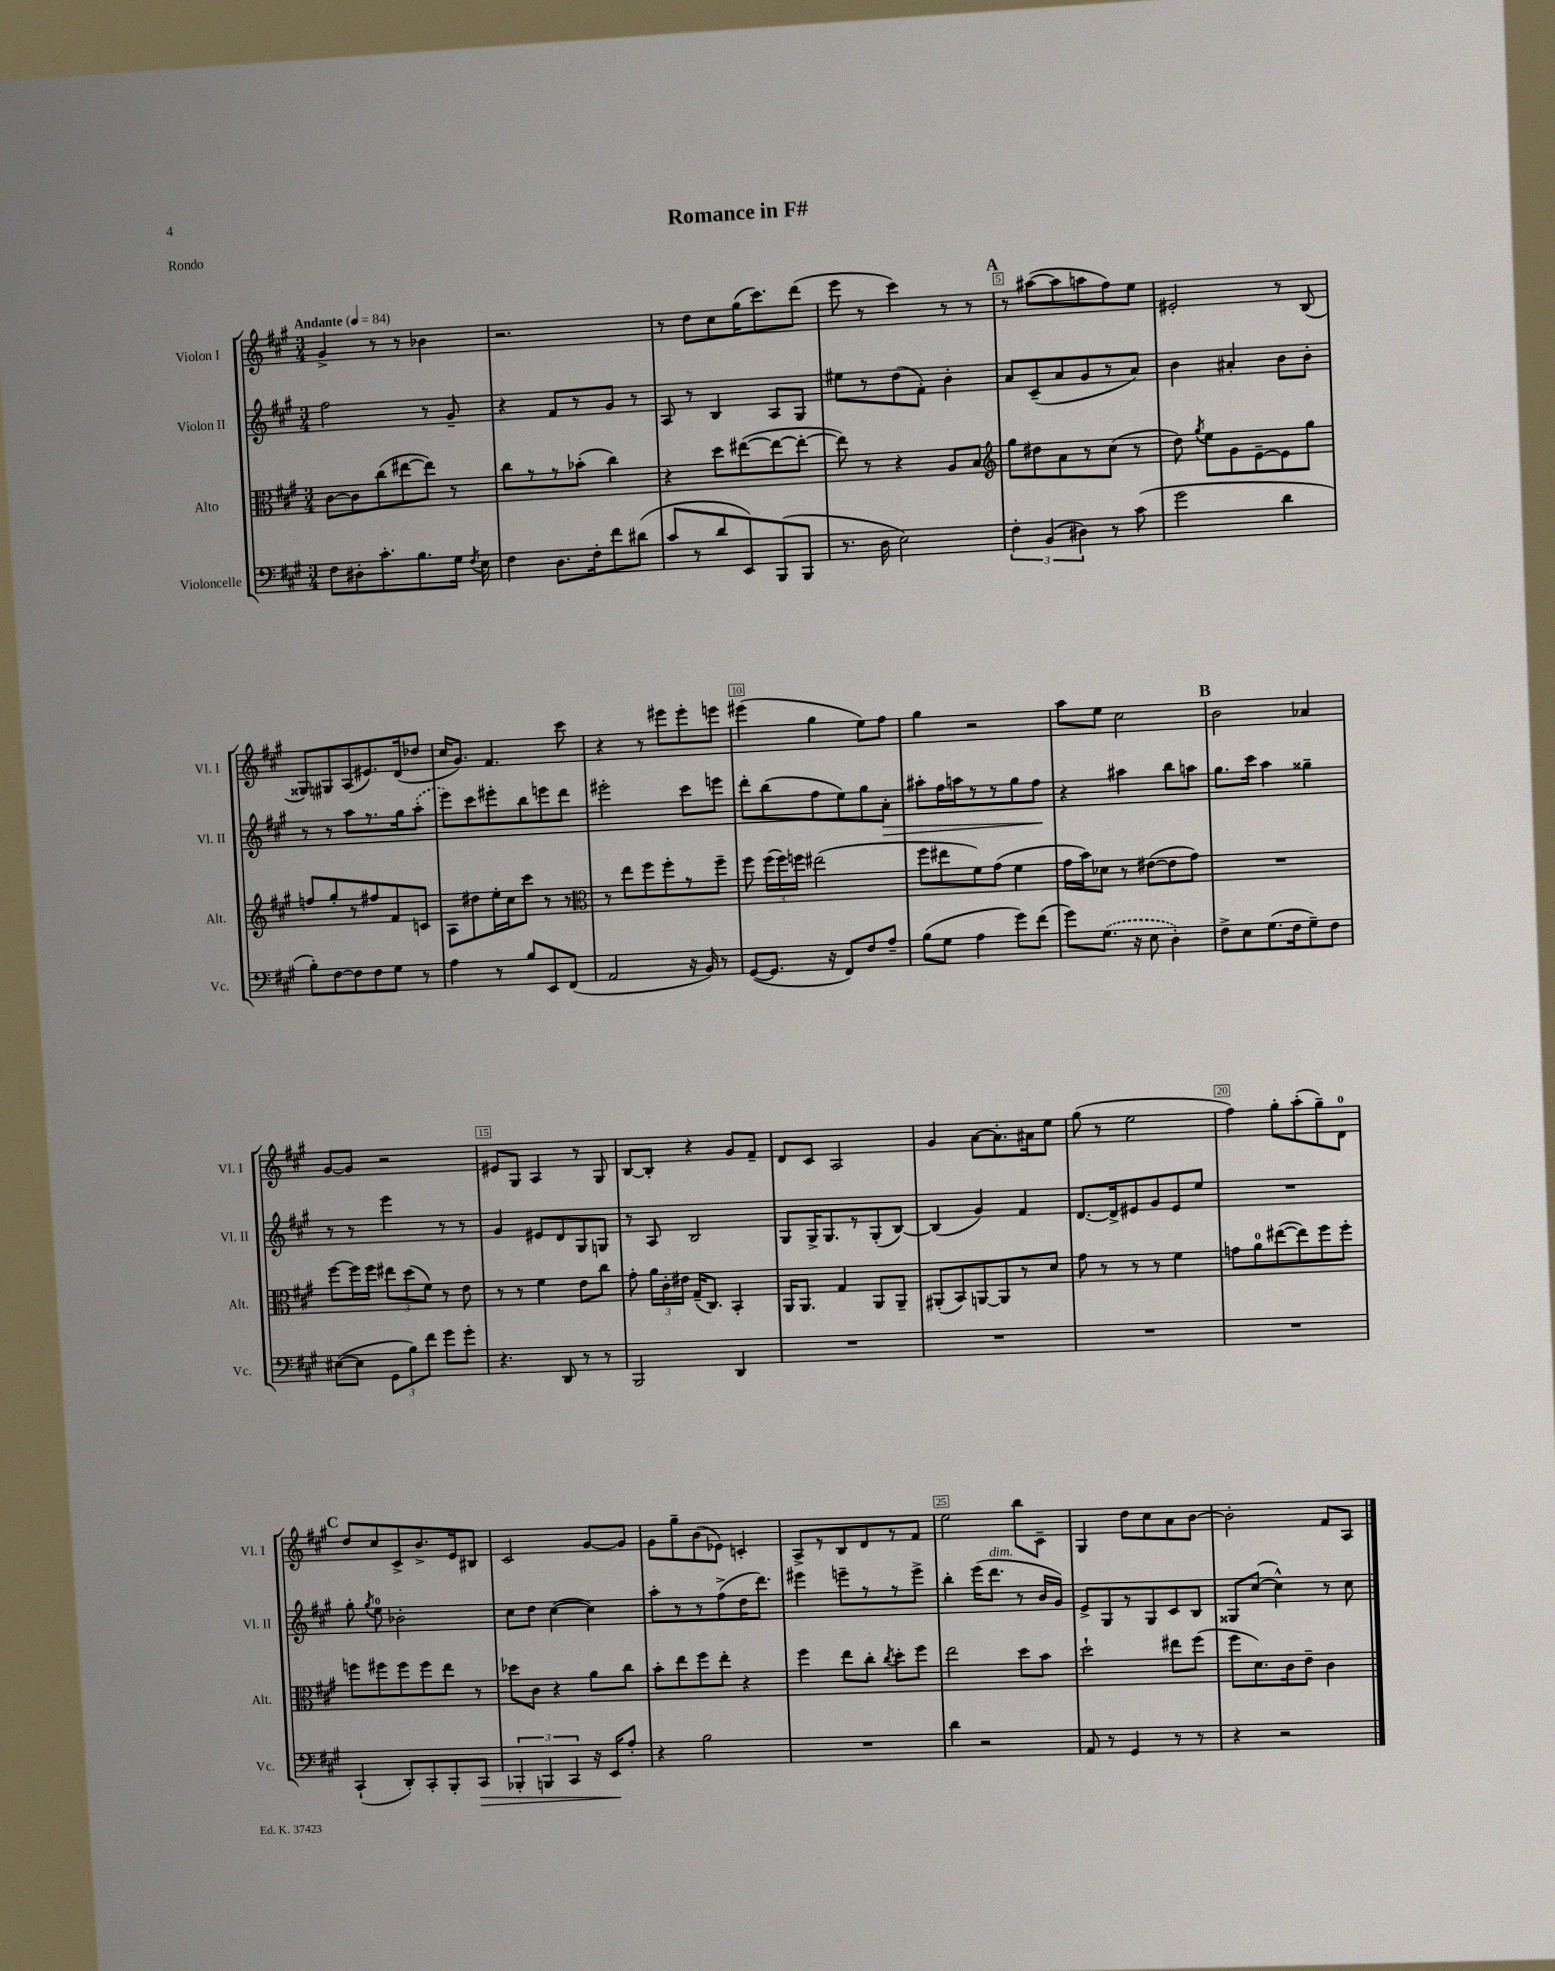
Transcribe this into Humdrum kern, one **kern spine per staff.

**kern	**dynam	**kern	**kern	**dynam	**kern
*part4	*part4	*part3	*part2	*part2	*part1
*staff4	*staff4	*staff3	*staff2	*staff2	*staff1
*I"Violoncelle	*	*I"Alto	*I"Violon II	*	*I"Violon I
*I'Vc.	*	*I'Alt.	*I'Vl. II	*	*I'Vl. I
*clefF4	*	*clefC3	*clefG2	*	*clefG2
*k[f#c#g#]	*	*k[f#c#g#]	*k[f#c#g#]	*	*k[f#c#g#]
*M3/4	*	*M3/4	*M3/4	*	*M3/4
*MM84	*	*MM84	*MM84	*	*MM84
=1	=1	=1	=1	=1	=1
!	!	!	!	!	!LO:TX:a:B:t=Andante
8F#\L	.	[8c#\L	2ff#\	.	4g#^/
8D#X'\	.	8c#\]	.	.	.
8.c#'\	.	(8cc#\	.	.	8r
.	.	[8ee#X\	.	.	8r
8.B\	.	.	.	.	.
.	.	8ee#\J])	8r	.	4b-X\
16G#\Jk	.	8r	8g#~/	.	.
8qF#/	.	.	.	.	.
16E\	.	.	.	.	.
=2	=2	=2	=2	=2	=2
4F#\	.	8cc#\L	4r	.	2.r
.	.	8r	.	.	.
8.D\L	.	8r	8f#/L	.	.
.	.	(8b-X'\J	8r	.	.
16F#'\k	.	.	.	.	.
8f#\	.	4cc#\)	8g#/J	.	.
(8d#X\J	.	.	8r	.	.
=3	=3	=3	=3	=3	=3
8c#/L	.	4r	8A/	.	8r
8r	.	.	8r	.	8dd\L
8d/	.	8dd\L	4B/	.	8cc#\
8EE/)	.	([8ee#X\	.	.	(16gg#\K
.	.	.	.	.	8.ccc#\)
(8BBB/	.	8ee#\_	8A/L	.	.
8BBB/J	.	8ee#'\J_	8G#/J	.	(8ddd\J
=4	=4	=4	=4	=4	=4
8.r	.	8ee#\])	8ee#X\L	.	8eee\
.	.	8r	8r	.	8r
16D\	.	.	.	.	.
2E\)	.	4r	(8dd\	.	4ccc#\)
.	.	.	8f#'\J)	.	.
.	.	8A/L	4b'\	.	8r
.	.	8B/J	.	.	8r
!!LO:REH:place=s1:t=A
=5	=5	=5	=5	=5	=5
*	*	*clefG2	*	*	*
6F#'\	.	8gg#\L	8a/L	.	8r
.	.	8dd#X\	(8c#~/	.	([8aa#X\L
(6BB/	.	.	.	.	.
.	.	8a\	8a/	.	8aa#\]
6D#X\)	.	.	.	.	.
.	.	8r	8g#/	.	8aan\
8r	.	(8cc#\J	8r	.	8ff#\)
(8c#\	.	8r	8a/J)	.	8ee\J
=6	=6	=6	=6	=6	=6
2g#\	.	8dd\)	4b\	.	2e#X'/
.	.	8qgg#/	.	.	.
.	.	8ee\L	.	.	.
.	.	8g#\	4a#X'/	.	.
.	.	[8e~\	.	.	.
4d\	.	8e\]	8b\L	.	8r
.	.	8gg#\J	8b'\J	.	(8B/
!!LO:LB:g=z
=7	=7	=7	=7	=7	=7
8B'\L)	.	8ffn/L	8r	.	8G##X/L)
[8F#\	.	8gg#'/	8r	.	8G#X/
8F#\]	.	8r	8aa\L	.	(8A/
8F#\	.	8ff#X/	8.r	.	8.e#X/)
8G#\J	.	8f#/	.	.	.
.	.	.	16gg#\k	.	(16d/k
8r	.	8cn/J	(8aa'\J	.	8dd-X/J
=8	=8	=8	=8	=8	=8
4A\	.	8A\L	8eee\L)	.	16cc#/KL
.	.	.	.	.	8.g#/J)
.	.	8dd#X\	8ccc#\	.	.
8r	.	16ee'\L	8eee#X'\	.	4.f#/
.	.	16cc#\J	.	.	.
8B/L	.	8ccc#\J	8bb\	.	.
8EE/	.	8r	8eeen\	.	.
(8FF#/J	.	8r	8ddd\J	.	8ccc#\
=9	=9	=9	=9	=9	=9
*	*	*clefC3	*	*	*
2AA/	.	8r	2eee#X'\	.	4r
.	.	8ee\L	.	.	.
.	.	8ff#\	.	.	8r
.	.	8ff#'\	.	.	8eee#X\L
16r	.	8r	8ccc#\L	.	8eee#'\
16BB/)	.	.	.	.	.
8r	.	8ff#~\J	8eeen\J	.	8eeen\J
=10	=10	=10	=10	=10	=10
([8GG#/L	.	8ff#\	8ddd'\L	.	(4eee#X\
8.GG#/J]	.	(24ff#\LL	(8bb\	.	.
.	.	24ff#\)	.	.	.
.	.	24ffn\JJ	.	.	.
.	.	(2ee#X\	8ff#\	.	4gg#\
16r	.	.	.	.	.
8FF#/L)	.	.	8ee\)	.	.
8F#/	.	.	8gg#\	.	8ee\L)
!	!	!	!	!LO:HP:b	!
8A~/J	.	.	8a'\J	>	8ff#\J
=11	=11	=11	=11	=11	=11
(8B\L	.	8ff#\L	8aa#X'\L	.	4gg#\
8G#\J	.	8ee#X\	16ff#\L	.	.
.	.	.	16aan\J	.	.
4A\	.	8f#\)	8r	.	2r
.	.	(8g#\J	8r	.	.
8g#\L)	.	4f#\	8gg#\	.	.
(8f#\J	.	.	8ff#\J	.	.
.	.	.	.	]	.
=12	=12	=12	=12	=12	=12
8g#\L)	.	16g#\LL	4r	.	8aa\L
.	.	16b\J)	.	.	.
(8.G#\J	.	8d-X\J	.	.	8ee\J
.	.	8r	4aa#X\	.	2cc#\
16r	.	.	.	.	.
8E\	.	([8e#X\L	.	.	.
4D'\)	.	8e#\]	8bb\L	.	.
.	.	8g#\J)	8aan\J	.	.
!!LO:REH:place=s1:t=B
=13	=13	=13	=13	=13	=13
8F#^\L	.	2.r	8.gg#\L	.	2b\
8E\	.	.	.	.	.
.	.	.	16ccc#\Jk	.	.
(8.G#\	.	.	4aa\	.	.
16F#\k	.	.	.	.	.
8G#~\)	.	.	4gg##X~\	.	4a-X/
8F#\J	.	.	.	.	.
!!LO:LB:g=z
=14	=14	=14	=14	=14	=14
([8E#X\L	.	[8ff#\L	8r	.	[8g#/L
8E#\J]	.	16ff#\L]	8r	.	8g#/J]
.	.	16ff#\JJ	.	.	.
12GG#\L	.	12ee#X\L	4eee\	.	2r
12B\)	.	(12dd\	.	.	.
12f#\J	.	12f#\J)	.	.	.
8g#\L	.	8r	8r	.	.
8g#'\J	.	8e\	8r	.	.
=15	=15	=15	=15	=15	=15
4.r	.	8r	4g#/	.	8e#X/L
.	.	8r	.	.	8G#/J
.	.	4f#\	8e#X/L	.	4A/
8DD/	.	.	8d/	.	.
8r	.	8e\L	8G#/	.	8r
8r	.	8cc#\J	8Gn/J	.	8G#/
=16	=16	=16	=16	=16	=16
2BBB/	.	8g#'\	8r	.	[8B/L
.	.	24a\LL	8A/	.	8B'/J]
.	.	24c#'\	.	.	.
.	.	24e#X\JJ	.	.	.
.	.	(16G#~/KL	2B/	.	4r
.	.	8.C#/J)	.	.	.
4DD/	.	4BB'/	.	.	8g#/L
.	.	.	.	.	8f#~/J
=17	=17	=17	=17	=17	=17
2.r	.	16AA/KL	8G#/L	.	8d/L
.	.	8.AA/J	.	.	.
.	.	.	16G#^/K	.	8c#/J
.	.	.	8.G#/	.	.
.	.	4G#/	.	.	2A/
.	.	.	8r	.	.
.	.	8AA/L	(8G#'/	.	.
.	.	8AA~/J	[8B/J)	.	.
=18	=18	=18	=18	=18	=18
2.r	.	(8AA#X'/L	(4B/]	.	4g#/
.	.	8BB/)	.	.	.
.	.	[8AAn/	4g#/)	.	[8a\L
.	.	8AA/]	.	.	8.a'\]
.	.	8r	4f#/	.	.
.	.	.	.	.	16a#X\k
.	.	8d/J	.	.	8ee\J
=19	=19	=19	=19	=19	=19
2.r	.	8g#\	[8.d/L	.	(8gg#\
.	.	8r	.	.	8r
.	.	.	16d^/k]	.	.
.	.	8r	8e#X/	.	2ee\
.	.	8r	8g#/	.	.
.	.	4f#\	8e#/	.	.
.	.	.	8ee/J	.	.
=20	=20	=20	=20	=20	=20
2.r	.	8gn\L	2.r	.	4ff#\)
.	.	8a\	.	.	.
.	.	([8ee#X\	.	.	8gg#'\L
.	.	8ee#\])	.	.	(8aa'\
.	.	8ff#\	.	.	8gg#~\)
.	.	8ff#'\J	.	.	8d\J
!!LO:LB:g=z
!!LO:REH:place=s1:t=C
=21	=21	=21	=21	=21	=21
(4CC#`/	.	8ffn\L	8gg#'\	.	8dd/L
.	.	.	8qgg#/	.	.
.	.	8ff#X\	8ee\	.	8cc#/
8DD'/L)	.	8ff#\	2b-X'\	.	8c#^/
8CC#'/	.	8ff#\	.	.	8.b^/
8BBB'/	.	8ee\J	.	.	.
.	.	.	.	.	16e/k
!	!LO:HP:b	!	!	!	!
8CC#/J	>	8r	.	.	8B#X/J
=22	=22	=22	=22	=22	=22
6BBB-X'/	.	8dd-X\L	8cc#\L	.	2c#/
.	.	8c#\J	8dd\J	.	.
6BBBn/	.	.	.	.	.
.	.	4r	([4cc#\	.	.
6CC#/	.	.	.	.	.
16r	.	8a\L	4cc#\])	.	[8g#/L
16EE/KL	.	.	.	.	.
8A'/J	]	8cc#\J	.	.	8g#/J]
=23	=23	=23	=23	=23	=23
4r	.	8b'\L	8aa'\L	.	8g#\L
.	.	8ee\	8r	.	8gg#~\
2B\	.	8ff#\	8r	.	(8b\
.	.	8ee'\J	(8ff#^\	.	8e-X\J)
.	.	4r	16dd\K	.	4cn'/
.	.	.	8.ddd\J)	.	.
=24	=24	=24	=24	=24	=24
2.r	.	4ff#\	4eee#X\	.	8A^/L
.	.	.	.	.	8r
.	.	8ee\L	8eeen~\L	.	8B/
.	.	8cc#'\J	8r	.	8d/
.	.	8qcc#/	.	.	.
.	.	8dd'\L	8r	.	8r
.	.	8ff#\J	8eee^\J	.	8f#/J
=25	=25	=25	=25	=25	=25
4d\	.	2ee\	4bb'\	.	2ee\
2r	.	.	(16eee\KL	.	.
!	!	!	!LO:TX:a:i:t=dim.	!	!
.	.	.	8.ddd\J	.	.
.	.	8dd\L	8r	.	8bb\L
.	.	8b\J	16b/LL	.	8c#~\J
.	.	.	16g#/JJ)	.	.
=26	=26	=26	=26	=26	=26
8AA/	.	2dd`\	8e^/L	.	4G#/
8r	.	.	8G#/	.	.
4GG#/	.	.	8r	.	8dd\L
.	.	.	8G#/	.	8cc#\
8r	.	8ee#X\L	8c#/	.	8a\
8r	.	(8ff#\J	8B/J	.	[8b\J
=27	=27	=27	=27	=27	=27
4r	.	8ff#\L	8G##X/L	.	2b'\]
.	.	8.d\)	([8cc#/J	.	.
2r	.	.	4cc#^^\])	.	.
.	.	16c#\k	.	.	.
.	.	8e~\J	.	.	.
.	.	4c#\	8r	.	8f#/L
.	.	.	8cc#\	.	8A/J
==	==	==	==	==	==
*-	*-	*-	*-	*-	*-
